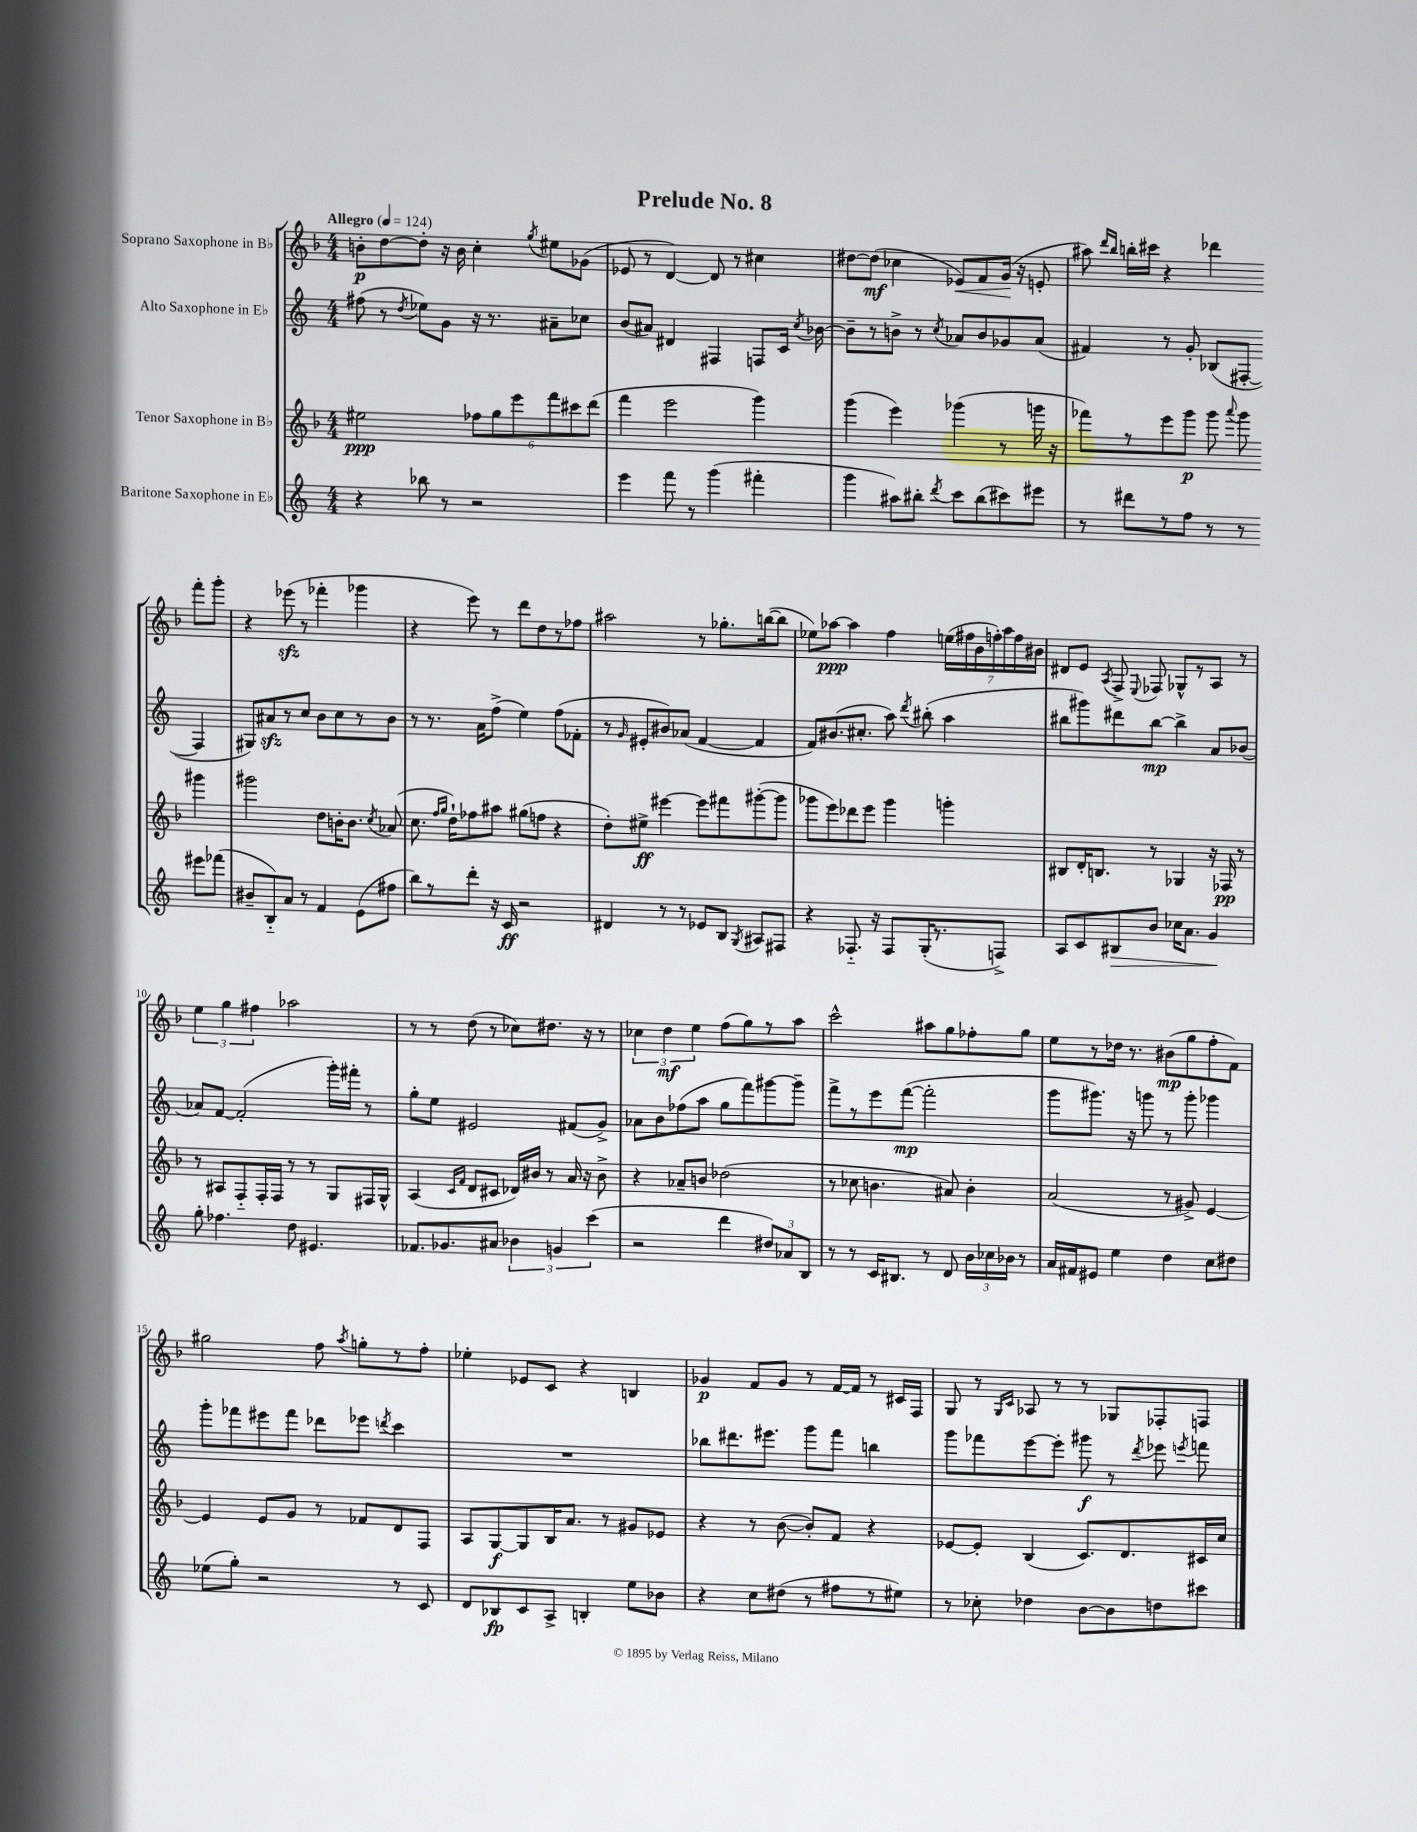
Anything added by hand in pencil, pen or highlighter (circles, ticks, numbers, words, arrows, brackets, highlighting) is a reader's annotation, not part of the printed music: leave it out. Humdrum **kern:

**kern	**kern	**kern	**kern
*staff4	*staff3	*staff2	*staff1
*clefG2	*clefG2	*clefG2	*clefG2
*k[]	*k[b-]	*k[]	*k[b-]
*M4/4	*M4/4	*M4/4	*M4/4
*MM124	*MM124	*MM124	*MM124
4r	2ee#	(8ff#	8b'
.	.	8r	[8dd
.	.	8qdd	.
8bb-	.	8ee-)	8dd']
8r	.	8g	16r
.	.	.	16b
2r	12ff-	16r	4cc'
.	.	8.r	.
.	12gg	.	.
.	12eee	.	.
.	.	.	8qgg
.	12fff	8a#~	8ee#
.	12ccc#	.	.
.	.	8cc-	(8g-
.	(12ddd	.	.
=	=	=	=
4eee	4fff	(8b	8e-
.	.	8a#)	8r
8fff	2eee	4d#	[4d)
8r	.	.	.
(4ggg	.	4F#	8d]
.	.	.	8r
4fff#'	4ggg)	8F	4cc#
.	.	16c	.
.	.	8qcc	.
.	.	[16b-	.
=	=	=	=
4ggg	(4ggg	8b-~]	[8dd#
.	.	8r	(8dd#]
8aa#)	4eee)	8b^	4cc-
8bb#'	.	8r	.
8qddd	.	8qcc	.
8ccc	(4ggg-	8a-	8e-)
(8bb#	.	8b	8f
8ccc#)	8r	8g-	(16g
.	.	.	16r
8eee#	16ggg	(8a-	8e'
.	16r	.	.
=	=	=	=
8r	8fff-)	4f#)	8aa#)
.	.	.	16qqddd
.	.	.	16qqbb-
8ddd#	8r	.	16bb'
.	.	.	16ccc#
8r	8eee	8r	4r
8ff	8ggg	8g'	.
8r	8ggg	(8B-	4ddd-
.	8qqaaa	.	.
8r	8ggg	[8F#'	.
8eee#	4ggg#	4F#]	8fff'
(8fff-	.	.	8ggg'
=	=	=	=
8b#~	2ggg#	8G#)	4r
8B'~)	.	8a#	.
8a	.	8r	(8eee-
8r	.	8cc	8r
4f	8dd	8b	4fff-'
.	16b'	8cc	.
.	8.b	.	.
(8e	.	8r	4ggg-
.	8qcc	.	.
8ff#	(8a-	8b	.
=	=	=	=
8bb)	8.cc	8r	4r
8r	.	8.r	.
.	16qqff	.	.
.	16qqgg	.	.
.	16dd`)	.	.
8ddd'	8ff-	.	8eee)
.	.	16a	.
16r	8aa#	(8ff^	8r
16c	.	.	.
2r	(8gg#	4ee)	8ddd
.	8ff	.	8dd
.	4r	(8ff	8r
.	.	8f-'	8ff-
=	=	=	=
4d#	8dd')	8r	2aa#
.	.	16qqg	.
.	8ee#^	8e#'	.
8r	[4eee#	8b#)	.
8r	.	(8a-	.
8e-	8eee#]	[4f	8r
8B	8fff#	.	8.gg-'
8qG	.	.	.
8A#	([8ggg#'	4f]	.
.	.	.	([16bb
8F#	8ggg#]	.	8bb]
=	=	=	=
4r	8ggg-	8f)	8ee-)
.	8eee)	(8.b#	[8aa-
8.F-'~	8ddd-	.	4aa-]
.	.	8.cc#'	.
.	8eee	.	.
16r	.	.	.
8F-	4ggg-	8aa)	4ff
.	.	8qddd	.
(16G'	.	(8bb#'	.
8.r	.	.	.
.	4ggg'	4aa	(28ee
.	.	.	28ff#
.	.	.	28b-
.	.	.	28ff')
8F^)	.	.	.
.	.	.	28aa-
.	.	.	28ff
.	.	.	28b#
=	=	=	=
8A	8B#	8bb#	8d#
8c	16d'	8ggg#)	8e
.	8.B	.	.
.	.	.	8qA
8B#	.	8ddd#	8F^
.	.	.	8qqE
8b	8r	[8bb#	8F-
16cc-	4G-	4bb#^]	8G-^^
8.a	.	.	.
.	.	.	8r
4g	16r	8a	8A
.	16F-	.	.
.	8r	(8b-	8r
=	=	=	=
8gg'	8r	8a-)	6ee
4.ff-	8A#	[8f	.
.	.	.	6gg
.	8F'~	(2f']	.
.	.	.	6ff#
.	16F'	.	.
.	16F	.	.
8dd	8r	.	2aa-
4.e#	8r	.	.
.	8G	16ggg')	.
.	.	16fff#'	.
.	16F#	8r	.
.	16G^^	.	.
=	=	=	=
8.f-	(4A	8gg'	8r
.	.	8ee	8r
8.g-	.	.	.
.	16qqc	.	.
.	16qqf	.	.
.	8d	2e#	(8dd
8a#	8c#	.	8r
6b-	16d-)	.	8cc-)
.	16b#	.	.
.	8r	.	8.dd#
6g	.	.	.
.	16a	(8f#	.
.	16r	.	16r
(6ccc	.	.	.
.	8b#^	8g^)	8r
=	=	=	=
2r	4r	8a-	6cc-
.	.	8b	.
.	.	.	6dd
.	8a-~	(8ff-	.
.	.	.	6ee
.	8b	8aa	.
4ddd	(2dd-	8gg	(8ff
.	.	8fff)	8gg)
12dd#)	.	[8ggg#	8r
12a-	.	.	.
.	.	8ggg#~]	8aa
12B	.	.	.
=	=	=	=
8r	8r	8fff^	2ccc^^
8r	8cc-	8r	.
16c	4.b	8eee	.
8.B#	.	.	.
.	.	([8fff	.
8r	.	2fff']	8aa#
8d	8a#)	.	8gg
24b	4b'	.	8ff-'
24cc-	.	.	.
24b-	.	.	.
8r	.	.	8gg
=	=	=	=
16a	(2a	8ggg	8ee
16f#	.	.	.
8e#	.	8.ggg#)	8r
4ee	.	.	16dd-
.	.	16r	8.r
.	.	8ggg	.
4dd	8r	8r	(8b#
.	8g#^)	8ggg'	8gg
8cc	[4e	4ggg-	8ff'
8dd#	.	.	8f)
=	=	=	=
(8ee-	4e]	8ggg'	2gg#
8gg')	.	8fff-	.
2r	8e	8eee#	.
.	8g	8fff-	.
.	8r	8ddd-	8ff
.	.	.	8qaa
.	8f-	8eee-	8gg'
.	.	8qddd	.
8r	8d	4ccc	8r
8c	8F	.	8ff'
=	=	=	=
8d	8A	1r	4ee-'
8B-	[8G	.	.
8c	8G]	.	8e-
8A^	16B-	.	8c
.	8.a	.	.
4B'	.	.	4r
.	8r	.	.
8ee	8g#	.	4B
8b-	8e-	.	.
=	=	=	=
4r	4r	8bb-	4g-
.	.	8.ddd#	.
8cc	8r	.	8f
.	.	8.eee#	.
(8dd#	([8b-	.	8g-
8r	8b-'])	8ggg	8r
8ff#	8f	8fff	[16f
.	.	.	16f]
8r	4r	4bb	8r
8ee#)	.	.	16c#
.	.	.	16F
=	=	=	=
8r	[8e-	8ggg	8G
8cc-'	8e-']	8fff-	8r
.	.	.	16qqG
.	.	.	16qqc
4dd-	(4B-	[8eee	8A-
.	.	8eee']	8r
[8b	8.c)	8ggg#	8r
8b]	.	8r	8G-
.	8.d	.	.
.	.	8qddd	.
8dd	.	8eee-	8F-'
.	.	8qeee	.
8ccc#	16c#	8fff	8F
.	16cc	.	.
==	==	==	==
*-	*-	*-	*-
